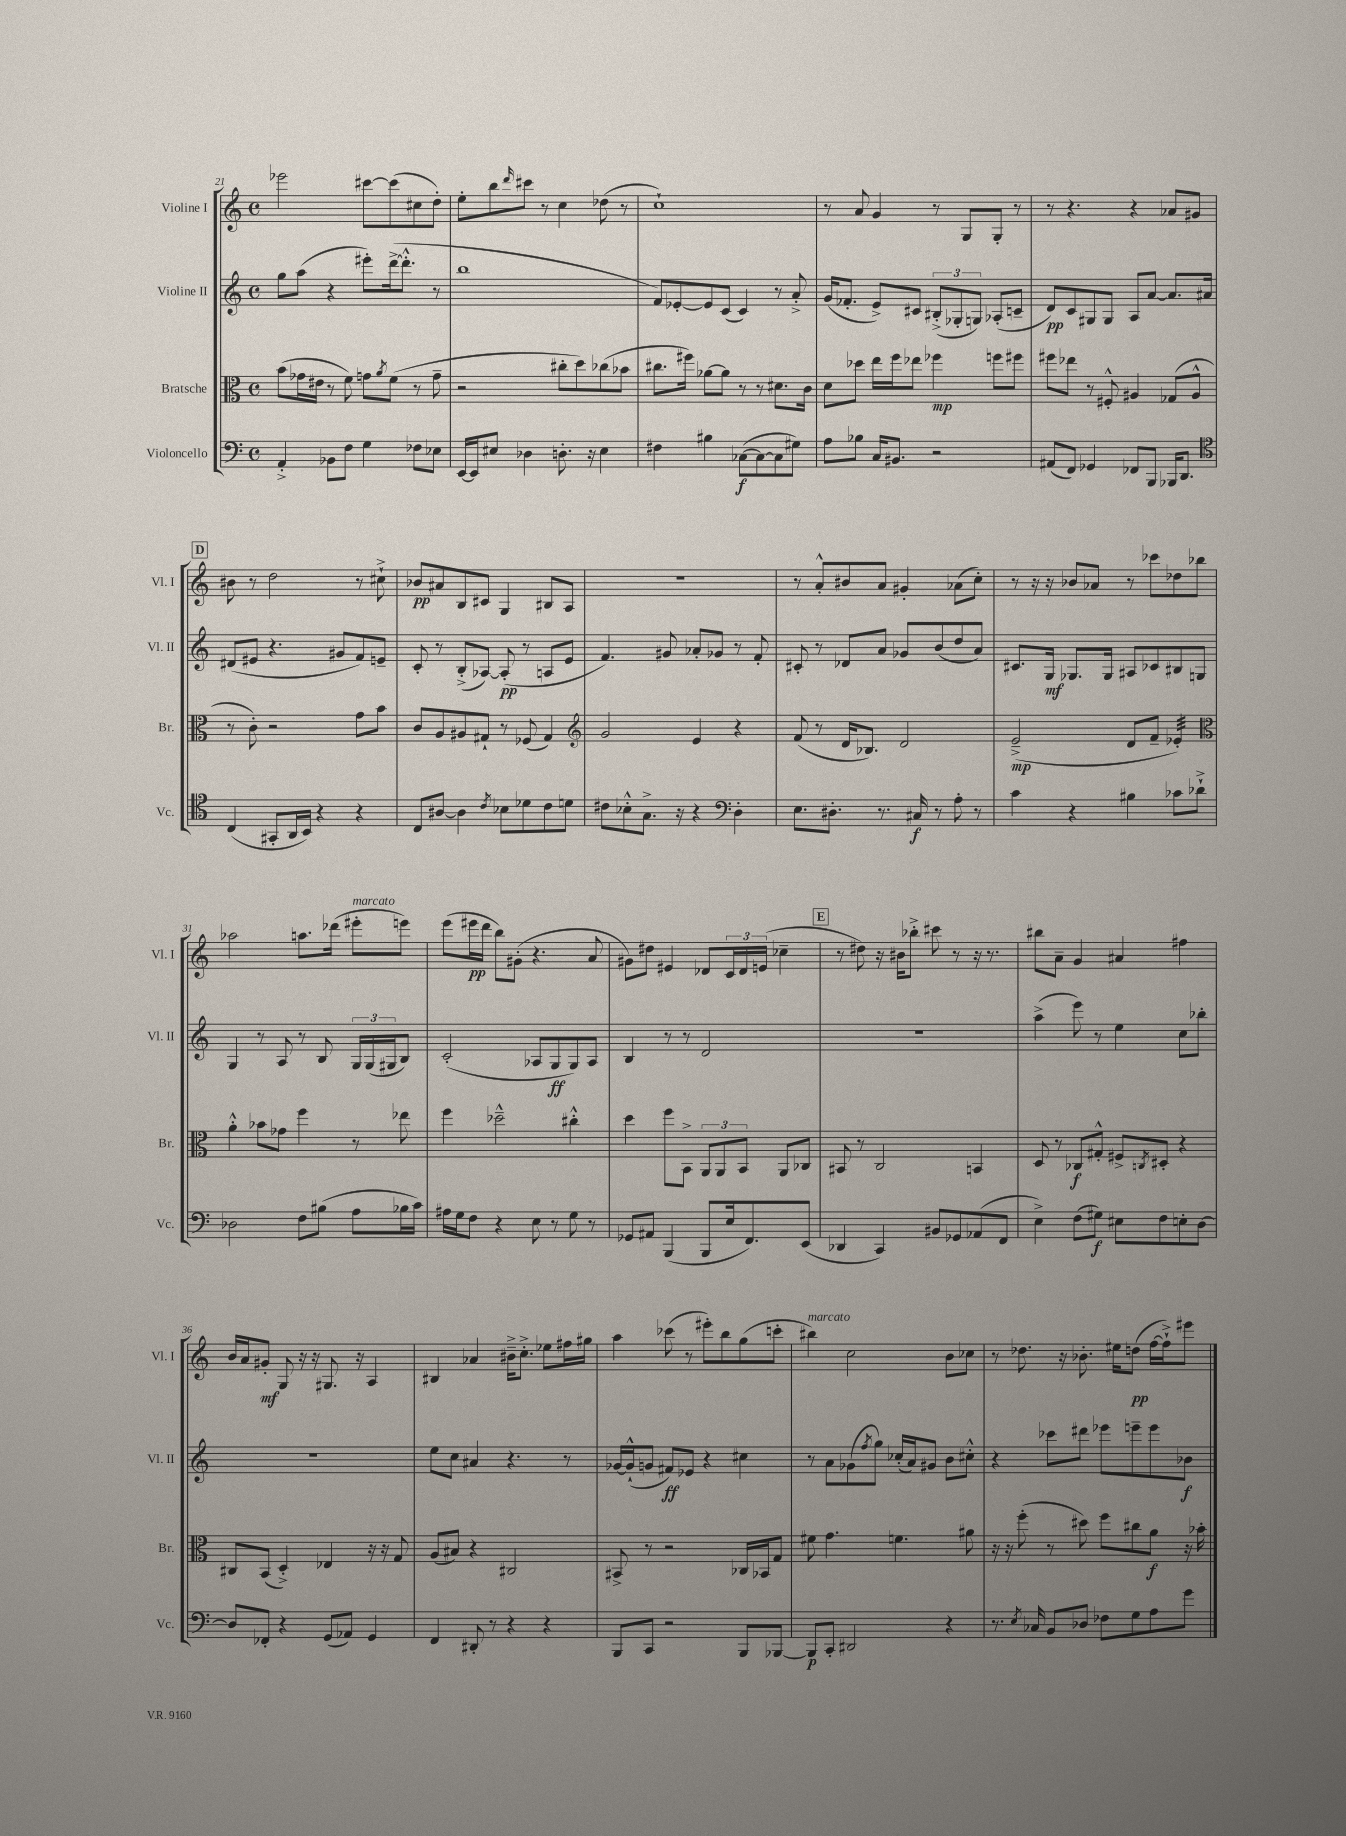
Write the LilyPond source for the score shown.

<<
\new StaffGroup <<
\new Staff = "s0" \with { instrumentName = "Violine I" shortInstrumentName = "Vl. I" } {
    \clef treble \key c \major \defaultTimeSignature \time 4/4
    ees'''2 cis'''8~ cis'''8( cis''8 d''8-.) |
    e''8-. b''8 \grace { d'''16 } cis'''8 r8 c''4 des''8( r8 |
    c''1-!) |
    r8 a'8 g'4 r8 g8 g8-. r8 |
    r8 r4. r4 aes'8 gis'8 |
    \mark \markup { \box "D" } bis'8 r8 d''2 r8 cis''8-!-> |
    bes'8\pp ais'8 b8 cis'8 g4 bis8 a8 |
    R1 |
    r8 a'8-.-^ bis'8 a'8 gis'4-. aes'8( c''8-.) |
    r8 r16 r16 bes'8 aes'8 r8 ces'''8 des''8 bes''8 |
    aes''2 a''8. des'''16( eis'''8-.^\markup { \italic "marcato" } e'''8) |
    e'''8( eis'''16\pp d'''16 b''8) gis'8-.( r4. a'8 |
    gis'8) dis''8 eis'4 des'8 \tuplet 3/2 { c'16 des'16 e'16( } ces''4-- |
    \mark \markup { \box "E" } r8 dis''8) r16 bis'16 bes''8-.-> cis'''8 r8 r16 r8. |
    bis''8 a'8-- g'4 ais'4 fis''4 |
    b'16 a'16 gis'8-.\mf g8 r16 r16 gis8. r16 a4 |
    bis4 aes'4 bis'16---> c''8.-.-> ees''8 fis''16 gis''16 |
    a''4 ces'''8( r8 eis'''8-.) b''8 g''8( c'''8-. |
    bis''4^\markup { \italic "marcato" }) c''2 b'8 ces''8 |
    r8 des''8. r16 bes'8.-. eis''16 d''8\pp( f''16~ f''16-!->) eis'''8 \bar "|." |
}
\new Staff = "s1" \with { instrumentName = "Violine II" shortInstrumentName = "Vl. II" } {
    \clef treble \key c \major \defaultTimeSignature \time 4/4
    g''8 a''8( r4 eis'''8-.) d'''16~->( d'''8.-.-^ r8 |
    b''1 |
    f'8) ees'8~-. ees'8 c'8( c'4) r8 a'8-.-> |
    g'16( fes'8.-. e'8->) cis'8 \tuplet 3/2 { bis8-.->( ges8-. g8) } aes8-.( c'8-- |
    d'8\pp) c'8 gis8 gis8 a8 a'8~ a'8. ais'16 |
    \mark \markup { \box "D" } dis'8( eis'8 r4. gis'8 f'8) e'8-- |
    c'8-. r8 b8-.->( aes8~) aes8-.\pp( r8 a8 e'8 |
    f'4.) gis'8 aes'8-. ges'8 r8 f'8-. |
    cis'8-. r8 des'8 a'8 ges'8 b'8( d''8 a'8) |
    cis'8. g16\mf ges8. ges16 ais8 ces'8 bis8 g8 |
    g4 r8 a8 r8 b8 \tuplet 3/2 { g16 g16( gis16 } b8) |
    c'2-.( aes8 g8\ff g8) aes8 |
    b4 r8 r8 d'2 |
    \mark \markup { \box "E" } R1 |
    a''4->( e'''8) r8 e''4 c''8 bes''8-. |
    R1 |
    e''8 c''8 ais'4 r4. r8 |
    ges'16~ ges'16-!-^( g'8 fis'8\ff) ees'8 r4 cis''4 |
    r8 a'8 ges'8( \acciaccatura { f''8 } g''8) ces''16-.( a'16) gis'8 b'8 cis''8-.-^ |
    r4 ces'''8 dis'''8 ees'''8 e'''8-- e'''8 bes'8\f \bar "|." |
}
\new Staff = "s2" \with { instrumentName = "Bratsche" shortInstrumentName = "Br." } {
    \clef alto \key c \major \defaultTimeSignature \time 4/4
    b'8( ges'16 eis'16 r8 f'8) g'8 \acciaccatura { a'8 } f'8( r8 g'8-- |
    r2 cis''8-. d''8) ces''8( bes'8 |
    cis''8. fis''16) aes'8~ aes'8 r8 r8 dis'8. c'16 |
    d'8 des''8 e''16 f''16 ees''8 fes''4\mp f''8 fis''8 |
    fis''8 ees''8 r8 fis8-.-^ ais4 ges8( ais8-^ |
    \mark \markup { \box "D" } r8 c'8-.) r2 g'8 b'8 |
    c'8 a8 ais8 gis8-! r8 fes8( gis4) |
    \clef treble g'2 e'4 r4 |
    f'8( r8 d'16 bes8.) d'2 |
    e'2--->\mp( d'8 f'8-- ees'4:32-.) |
    \clef alto a'4-.-^ bes'8 ges'8 f''4 r8 ees''8 |
    f''4 des''2---^ cis''4-.-^ |
    d''4 f''8 b,8-> \tuplet 3/2 { a,8 a,8 b,8 } a,8 ces8 |
    \mark \markup { \box "E" } bis,8 r8 c2 b,4 |
    d8 r8 ces8\f gis8-.-^ fis8-> \acciaccatura { c8 } dis8-. r4 |
    cis8 b,8( d4-.->) ees4 r16 r16 g8 |
    a8( bis8) r4 cis2 |
    bis,8-> r8 r2 ces16 bes,16 g8 |
    fis'8 g'4. f'4. ais'8 |
    r16 r16 f''8-.( r8 dis''8) f''8 cis''8 a'8\f r16 bes'16-. \bar "|." |
}
\new Staff = "s3" \with { instrumentName = "Violoncello" shortInstrumentName = "Vc." } {
    \clef bass \key c \major \defaultTimeSignature \time 4/4
    a,4-.-> bes,8 f8 g4 fes8 ees8 |
    e,16~ e,16 eis8 des4 d8.-. r16 eis4 |
    fis4 bis4 ces8~\f( ces8~ ces8 gis8) |
    a8 bes8 c16 bis,8. r2 |
    ais,8( f,8) ges,4 fes,8 b,,8 bes,,16 d,8. |
    \mark \markup { \box "D" } \clef tenor c4( gis,8-. a,16 b,16) r4 r4 |
    c8 ais8~ ais4 \acciaccatura { c'8 } bes8 des'8 c'8 d'8 |
    cis'8 bes8-.-^ g8.-> r16 r4 \clef bass d4-. |
    e8. dis8.-. r8. cis16\f r8 a8-. r8 |
    c'4 r4 bis4 ces'8 des'8-!-> |
    des2 f8 bis8( a8 bes16 c'16) |
    ais16 g16 f8 r4 e8 r8 g8 r8 |
    ges,8 ais,8 b,,4( b,,8 e16 f,8.) e,8( |
    \mark \markup { \box "E" } des,4 c,4) bis,8 ges,8 aes,8( f,8 |
    e4->) f8( gis8\f) eis8 f8 e8-. d8~ |
    d8 fes,8-. r4 g,8( aes,8) g,4 |
    f,4 dis,8-. r8 r4 r4 |
    b,,8 c,8 r2 b,,8 bes,,8~ |
    bes,,8\p c,8-. dis,2 r4 |
    r8. \acciaccatura { e8 } ces16 b,8 des8 fes8 g8 a8 g'8 \bar "|." |
}
>>
>>
\layout { \context { \Score currentBarNumber = #21 } }
